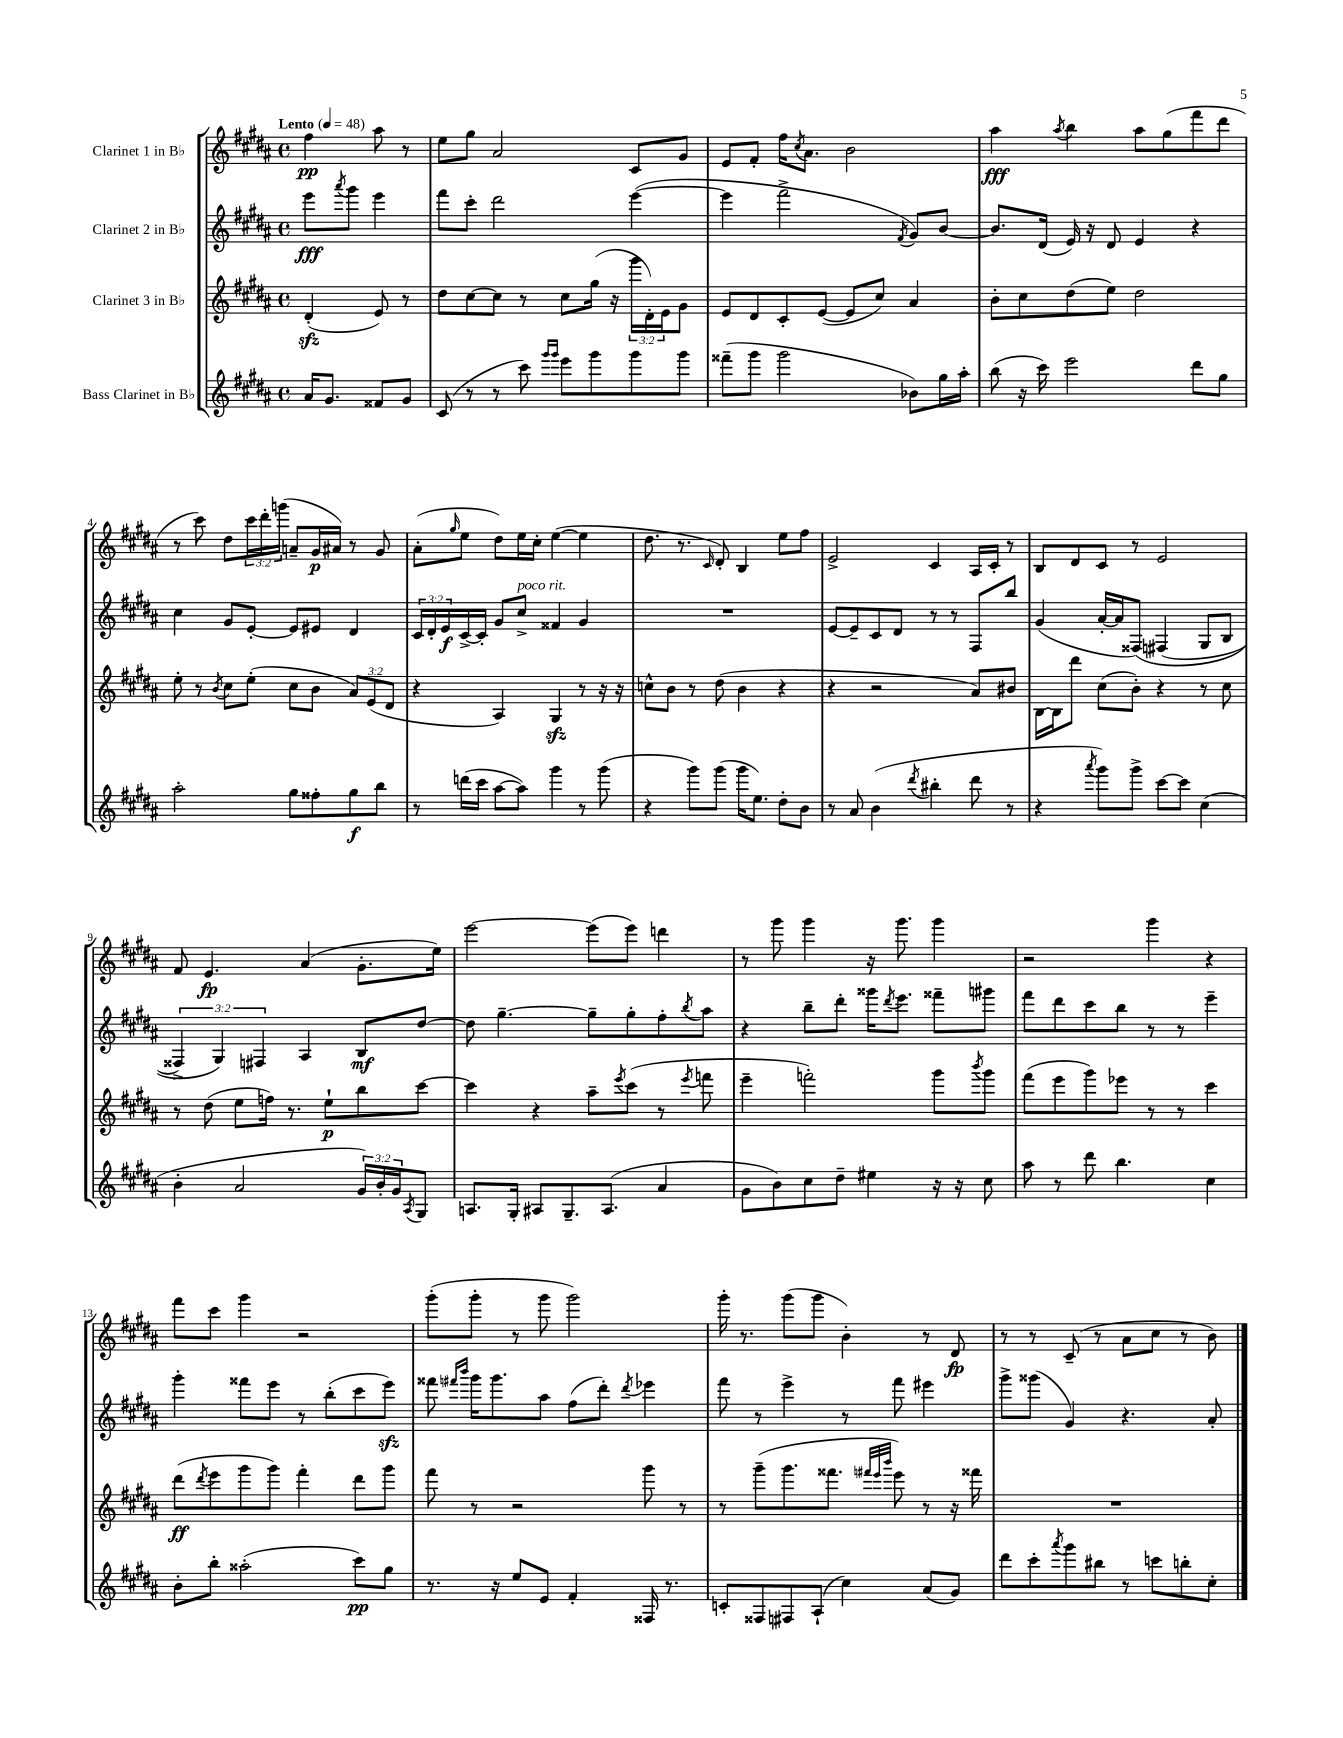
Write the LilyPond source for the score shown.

<<
\new StaffGroup <<
\new Staff = "s0" \with { instrumentName = "Clarinet 1 in Bb" } {
    \clef treble \key b \major \defaultTimeSignature \time 4/4 \override Staff.TupletNumber.text = #tuplet-number::calc-fraction-text \partial 2 \tempo "Lento" 4 = 48
    fis''4\pp ais''8 r8 |
    e''8 gis''8 ais'2 cis'8 gis'8 |
    e'8 fis'8-. fis''16 \acciaccatura { cis''8 } ais'8. b'2 |
    ais''4\fff \acciaccatura { ais''8 } b''4 ais''8 gis''8( fis'''8 dis'''8 |
    r8 cis'''8) dis''8 \tuplet 3/2 { cis'''16 dis'''16-. g'''16( } a'8-- gis'16\p ais'16) r8 gis'8 |
    ais'8-.( \grace { gis''16 } e''8 dis''8) e''16 cis''16-. e''4~( e''4 |
    dis''8. r8. \grace { cis'16 } dis'8-.) b4 e''8 fis''8 |
    e'2-> cis'4 ais16 cis'16-. r8 |
    b8 dis'8 cis'8 r8 e'2 |
    fis'8 e'4.\fp ais'4( gis'8.-. e''16) |
    e'''2~ e'''8( e'''8) d'''4 |
    r8 gis'''8 gis'''4 r16 gis'''8. gis'''4 |
    r2 gis'''4 r4 |
    fis'''8 cis'''8 gis'''4 r2 |
    gis'''8-.( gis'''8-. r8 gis'''8 gis'''2) |
    gis'''16-. r8. gis'''8( gis'''8 b'4-.) r8 dis'8\fp |
    r8 r8 cis'8--( r8 ais'8 cis''8 r8 b'8) \bar "|." |
}
\new Staff = "s1" \with { instrumentName = "Clarinet 2 in Bb" } {
    \clef treble \key b \major \defaultTimeSignature \time 4/4 \override Staff.TupletNumber.text = #tuplet-number::calc-fraction-text \partial 2
    e'''8\fff \acciaccatura { ais'''8 } gis'''8 e'''4 |
    fis'''8 cis'''8-. dis'''2 e'''4~( |
    e'''4 fis'''2-> \acciaccatura { fis'8 } gis'8) b'8~ |
    b'8. dis'16( e'16) r16 dis'8 e'4 r4 |
    cis''4 gis'8 e'8~-. e'8 eis'8 dis'4 |
    \tuplet 3/2 { cis'16 dis'16-. e'16\f } cis'16~-> cis'16-. gis'8 cis''8->^\markup { \italic "poco rit." } fisis'4 gis'4 |
    R1 |
    e'8~ e'8-- cis'8 dis'8 r8 r8 fis8 b''8 |
    gis'4( ais'16~-. ais'16 fisis8)\( fis4( gis8 b8 |
    \tuplet 3/2 { fisis4->) gis4\) fis4 } ais4 b8\mf dis''8~ |
    dis''8 gis''4.~-- gis''8-- gis''8-. fis''8-. \acciaccatura { b''8 } ais''8 |
    r4 b''8-- dis'''8-. gisis'''16 \acciaccatura { dis'''8 } e'''8. fisis'''8-- gis'''8 |
    fis'''8 dis'''8 cis'''8 b''8 r8 r8 e'''4-- |
    gis'''4-. fisis'''8 e'''8 r8 b''8-.( cis'''8 e'''8\sfz) |
    fisis'''8 \grace { fis'''16 b'''16 } gis'''16 gis'''8. ais''8 fis''8( dis'''8-.) \acciaccatura { dis'''8 } ees'''4 |
    fis'''8 r8 e'''4-> r8 fis'''8 eis'''4 |
    gis'''8-> gisis'''8( gis'4) r4. ais'8-. \bar "|." |
}
\new Staff = "s2" \with { instrumentName = "Clarinet 3 in Bb" } {
    \clef treble \key b \major \defaultTimeSignature \time 4/4 \override Staff.TupletNumber.text = #tuplet-number::calc-fraction-text \partial 2
    dis'4-.\sfz( e'8) r8 |
    dis''8 cis''8~ cis''8 r8 cis''8 gis''16( r16 \tuplet 3/2 { gis'''16 dis'16-.) e'16 } gis'8 |
    e'8 dis'8 cis'8-. e'8~( e'8 cis''8) ais'4 |
    b'8-. cis''8 dis''8( e''8) dis''2 |
    e''8-. r8 \acciaccatura { b'8 } cis''8 e''8-.( cis''8 b'8 \tuplet 3/2 { ais'8) e'8( dis'8 } |
    r4 ais4) gis4\sfz r8 r16 r16 |
    c''8-^ b'8 r8 dis''8( b'4 r4 |
    r4 r2 ais'8) bis'8 |
    b16~ b16 dis'''8 cis''8( b'8-.) r4 r8 cis''8 |
    r8 dis''8( e''8 f''16) r8. e''8-!\p b''8 cis'''8~ |
    cis'''4 r4 ais''8-- \acciaccatura { e'''8 } cis'''8( r8 \acciaccatura { e'''8 } f'''8 |
    e'''4-- f'''2-.) gis'''8 \acciaccatura { b'''8 } gis'''8 |
    fis'''8( e'''8 gis'''8) ees'''8 r8 r8 cis'''4 |
    dis'''8\ff( \acciaccatura { dis'''8 } e'''8 gis'''8 gis'''8) fis'''4-. dis'''8 gis'''8 |
    fis'''8 r8 r2 gis'''8 r8 |
    r8 gis'''8--( gis'''8. fisis'''8. \grace { fis'''32 e'''32 b'''32 } e'''8) r8 r16 fisis'''16 |
    R1 \bar "|." |
}
\new Staff = "s3" \with { instrumentName = "Bass Clarinet in Bb" } {
    \clef treble \key b \major \defaultTimeSignature \time 4/4 \override Staff.TupletNumber.text = #tuplet-number::calc-fraction-text \partial 2
    ais'16 gis'8. fisis'8 gis'8 |
    cis'8( r8 r8 cis'''8) \grace { gis'''16 gis'''16 } e'''8 gis'''8 gis'''8 gis'''8 |
    fisis'''8--( gis'''8 gis'''2 bes'8) gis''16 ais''16-. |
    b''8( r16 cis'''16) e'''2 dis'''8 gis''8 |
    ais''2-. gis''8 fisis''8-. gis''8\f b''8 |
    r8 d'''16( cis'''16 ais''8~ ais''8) gis'''4 r8 gis'''8( |
    r4 gis'''8) gis'''8( gis'''16 e''8.) dis''8-. b'8 |
    r8 ais'8 b'4( \acciaccatura { dis'''8 } bis''4-. dis'''8 r8 |
    r4 \acciaccatura { ais'''8 } gis'''8) gis'''8-> cis'''8~ cis'''8 cis''4( |
    b'4-. ais'2 \tuplet 3/2 { gis'16) b'16-. gis'16 } \acciaccatura { ais8 } gis8 |
    a8. gis16-. ais8 gis8.-- ais8.( ais'4 |
    gis'8 b'8) cis''8 dis''8-- eis''4 r16 r16 cis''8 |
    ais''8 r8 dis'''8 b''4. cis''4 |
    b'8-. b''8-. aisis''2-.( cis'''8\pp) gis''8 |
    r8. r16 e''8 e'8 fis'4-. fisis16 r8. |
    c'8-. fisis8 fis8 ais8-!( cis''4) ais'8( gis'8) |
    dis'''8 cis'''8-. \acciaccatura { ais'''8 } gis'''8 bis''8 r8 c'''8 b''8-. cis''8-. \bar "|." |
}
>>
>>
